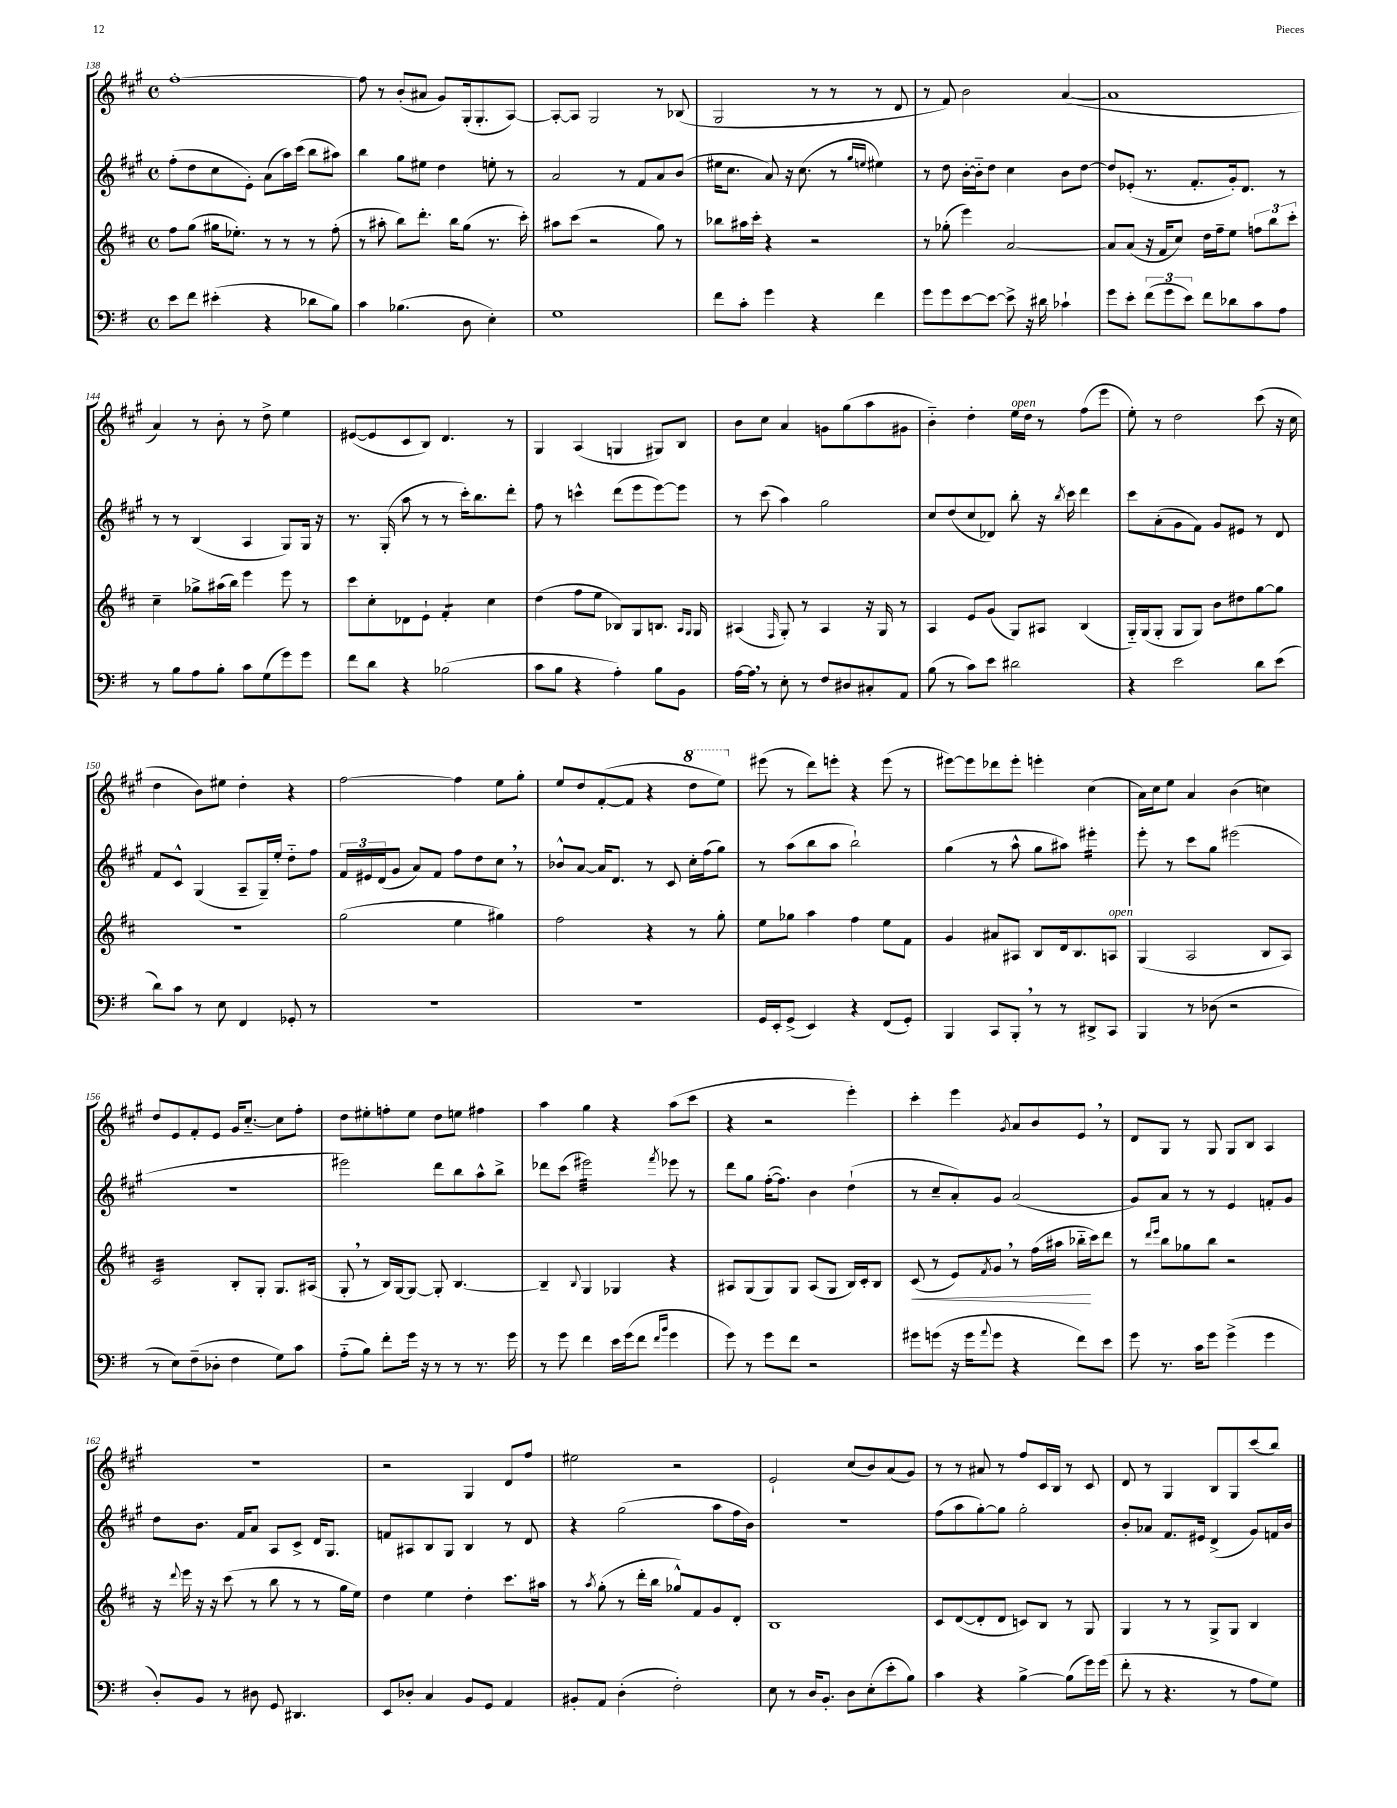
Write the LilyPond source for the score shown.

<<
\new StaffGroup <<
\new Staff = "s0" {
    \clef treble \key a \major \defaultTimeSignature \time 4/4
    fis''1~-. |
    fis''8 r8 b'8-.( ais'8 gis'8) gis16-.( gis8.-. a8~) |
    a8~-. a8 gis2 r8 bes8( |
    gis2 r8 r8 r8 d'8 |
    r8 fis'8) b'2 a'4~( |
    a'1 |
    a'4) r8 b'8-. r8 d''8-> e''4 |
    eis'8~( eis'8 cis'8 b8) d'4. r8 |
    gis4 a4( g4 gis8) b8 |
    b'8 cis''8 a'4 g'8 gis''8( a''8 gis'8 |
    b'4-_) d''4-. e''16^\markup { \italic "open" } d''16 r8 fis''8( e'''8 |
    e''8-.) r8 d''2 cis'''8( r16 cis''16 |
    d''4 b'8) eis''8 d''4-. r4 |
    fis''2~ fis''4 e''8 gis''8-. |
    e''8 d''8 fis'8~-.( fis'8 r4 \ottava #1 d'''8 e'''8) \ottava #0 |
    eis'''8( r8 d'''8) e'''8-. r4 e'''8( r8 |
    eis'''8~) eis'''8 des'''8 eis'''8-. e'''4-. cis''4( |
    a'16) cis''16 e''8 a'4 b'4( c''4) |
    d''8 e'8 fis'8-. e'8 gis'16 cis''8.~-_ cis''8 fis''8-. |
    d''8 eis''8-. f''8-. eis''8 d''8 e''8 fis''4 |
    a''4 gis''4 r4 a''8( cis'''8 |
    r4 r2 e'''4-.) |
    cis'''4-. e'''4 \acciaccatura { gis'8 } a'8 b'8 e'8 \breathe r8 |
    d'8 gis8 r8 gis8 gis8 b8 a4 |
    R1 |
    r2 gis4 d'8 fis''8 |
    eis''2 r2 |
    e'2-! cis''8( b'8) a'8( gis'8) |
    r8 r8 ais'8 r8 fis''8 cis'16 b16 r8 cis'8 |
    d'8 r8 gis4 b8 gis8 cis'''8( b''8) \bar "|." |
}
\new Staff = "s1" {
    \clef treble \key a \major \defaultTimeSignature \time 4/4
    fis''8-.( d''8 cis''8 e'8-.) a'8( a''16) cis'''16( b''8 ais''8) |
    b''4 gis''8 eis''8 d''4 e''8-. r8 |
    a'2 r8 fis'8 a'8 b'8( |
    eis''16 cis''8. a'8) r16 cis''8.( r8 \grace { gis''16 e''16 } eis''4) |
    r8 d''8 b'16~-. b'16-_ d''8 cis''4 b'8 d''8~ |
    d''8 ees'8-.( r8. fis'8.-. gis'16-.) d'8. r8 |
    r8 r8 b4( a4 gis8) gis16 r16 |
    r8. gis16-.( a''8 r8 r8 cis'''16-.) b''8. d'''8-. |
    fis''8 r8 c'''4-^ d'''8( e'''8 e'''8~) e'''8 |
    r8 cis'''8( a''4) gis''2 |
    cis''8 d''8( cis''8 des'8) b''8-. r16 \acciaccatura { b''8 } cis'''16 d'''4 |
    cis'''8 a'8-.( gis'8 fis'8) gis'8 eis'8 r8 d'8 |
    fis'8 cis'8-^ gis4( a8-- gis16--) e''16-. d''8-_ fis''8 |
    \tuplet 3/2 { fis'16 eis'16 d'16( } gis'8 a'8) fis'8 fis''8 d''8 cis''8 \breathe r8 |
    bes'8-^ a'8~ a'16 d'8. r8 cis'8 cis''16-. fis''16( gis''8) |
    r8 a''8( b''8 a''8 b''2-!) |
    gis''4( r8 a''8-^ gis''8 ais''8) eis'''4:16-. |
    e'''8-. r8 cis'''8 gis''8 eis'''2( |
    R1 |
    eis'''2) d'''8 b''8 a''8-^ b''8-> |
    des'''8 cis'''8( eis'''2:32) \acciaccatura { fis'''8 } ees'''8 r8 |
    d'''8 gis''8 fis''16~-.( fis''8.) b'4 d''4-!( |
    r8 cis''8-- a'8-.) gis'8 a'2( |
    gis'8) a'8 r8 r8 e'4 f'8-. gis'8 |
    d''8 b'8. fis'16 a'8 a8 cis'8-> d'16 gis8. |
    f'8 ais8 b8 gis8 b4 r8 d'8 |
    r4 gis''2( a''8 fis''16 b'16) |
    R1 |
    fis''8( a''8 gis''8~-.) gis''8 gis''2-. |
    b'8-. aes'8 fis'8. eis'16 d'4->( gis'8) f'16 b'16 \bar "|." |
}
\new Staff = "s2" {
    \clef treble \key d \major \defaultTimeSignature \time 4/4
    fis''8 g''8( gis''16 ees''8.-.) r8 r8 r8 fis''8-.( |
    r8 ais''8-. b''8) d'''8.-. b''16 g''8( r8. cis'''16-.) |
    ais''8 cis'''8( r2 g''8) r8 |
    bes''8 ais''16 cis'''16-. r4 r2 |
    r8 ges''8-.( e'''4) a'2~ |
    a'8 a'8( r16 fis'16 cis''8) d''16 fis''16-- e''8 \tuplet 3/2 { f''8 b''8 cis'''8-. } |
    cis''4-- ges''8-> ais''16( b''16) e'''4 e'''8 r8 |
    cis'''8 cis''8-. des'8 e'8-! fis'4:8-. cis''4 |
    d''4( fis''8 e''8 bes8) g8 b8. \grace { a16 g16 } g16 |
    ais4( \grace { fis16 } g8-.) r8 ais4 r16 g16 r8 |
    a4 e'8 g'8( g8) ais8 b4( |
    g16-_) g16( g8-. g8 g8) b'8 dis''8 g''8~ g''8 |
    R1 |
    g''2( e''4 gis''4) |
    fis''2 r4 r8 g''8-. |
    e''8 ges''8 a''4 fis''4 e''8 fis'8 |
    g'4 ais'8 ais8 b8 d'16 b8. a8^\markup { \italic "open" } |
    g4( a2 b8 a8) |
    cis'2:32 b8-. g8-. g8. ais16( |
    g8-. \breathe r8 b16) g16~ g8~ g8-. b4.~ |
    b4-- \appoggiatura { b8 } g4 ges4 r4 |
    ais8 g8( g8) g8 ais8( g8 b16) cis'16-. b8 |
    cis'8\<( r8 e'8) \acciaccatura { fis'8 } g'8 \breathe r8 fis''16( ais''16 bes''16-_\! cis'''16) d'''8 |
    r8 \grace { d'''16 e'''16 } b''8 ges''8 b''8 r2 |
    r16 \appoggiatura { d'''8 } e'''16 r16 r16 cis'''8( r8 b''8 r8 r8 g''16 e''16) |
    d''4 e''4 d''4-. cis'''8. ais''16 |
    r8 \acciaccatura { a''8 } g''8-.( r8 d'''16-. b''16 ges''8-^) fis'8 g'8 d'8-. |
    b1 |
    cis'8 d'8~( d'8-. d'8 c'8) b8 r8 g8 |
    g4 r8 r8 g8-> g8 b4 \bar "|." |
}
\new Staff = "s3" {
    \clef bass \key g \major \defaultTimeSignature \time 4/4
    e'8 fis'8 eis'4-.( r4 des'8 b8) |
    c'4 bes4.( d8 e4-.) |
    g1 |
    fis'8 c'8-. g'4 r4 fis'4 |
    g'8 g'8 e'8~ e'8~ e'8-> r16 dis'16 ces'4-! |
    g'8 e'8-. \tuplet 3/2 { fis'8( g'8 e'8) } fis'8 des'8 c'8 a8 |
    r8 b8 a8 b8-. c'8 g8( g'8) g'8 |
    fis'8 d'8 r4 bes2( |
    c'8 b8 r4 a4-.) b8 b,8 |
    a16~ a16 \breathe r8 e8-. r8 fis8 dis8 cis8-. a,8 |
    b8( r8 c'8) e'8 dis'2 |
    r4 e'2 d'8 e'8( |
    d'8) c'8 r8 e8 fis,4 ges,8-. r8 |
    R1 |
    R1 |
    g,16 e,16-. g,8->( e,4) r4 fis,8( g,8-.) |
    b,,4 c,8 b,,8-. \breathe r8 r8 dis,8-> c,8 |
    b,,4 r8 des8( r2 |
    r8 e8) fis8--( des8-. fis4 g8) c'8 |
    a8-_( b8) fis'8-. g'16 r16 r8 r8 r8. g'16 |
    r8 g'8 fis'4 e'16 g'16( fis'8 \grace { fis'16 b'16 } g'4 |
    g'8) r8 g'8 fis'8 r2 |
    gis'8 g'8( r16 g'16 \appoggiatura { a'8 } g'8 r4 fis'8) e'8 |
    g'8 r8. c'16 g'8 g'4->( g'4 |
    d8-.) b,8 r8 dis8 g,8 dis,4. |
    e,8 des8-. c4 b,8 g,8 a,4 |
    bis,8-. a,8 d4-.( fis2-.) |
    e8 r8 d16 b,8.-. d8 e8-.( e'8-. b8) |
    c'4 r4 b4~-> b8( g'16) g'16( |
    fis'8-. r8 r4. r8 a8 g8) \bar "|." |
}
>>
>>
\layout { \context { \Score currentBarNumber = #138 } }
